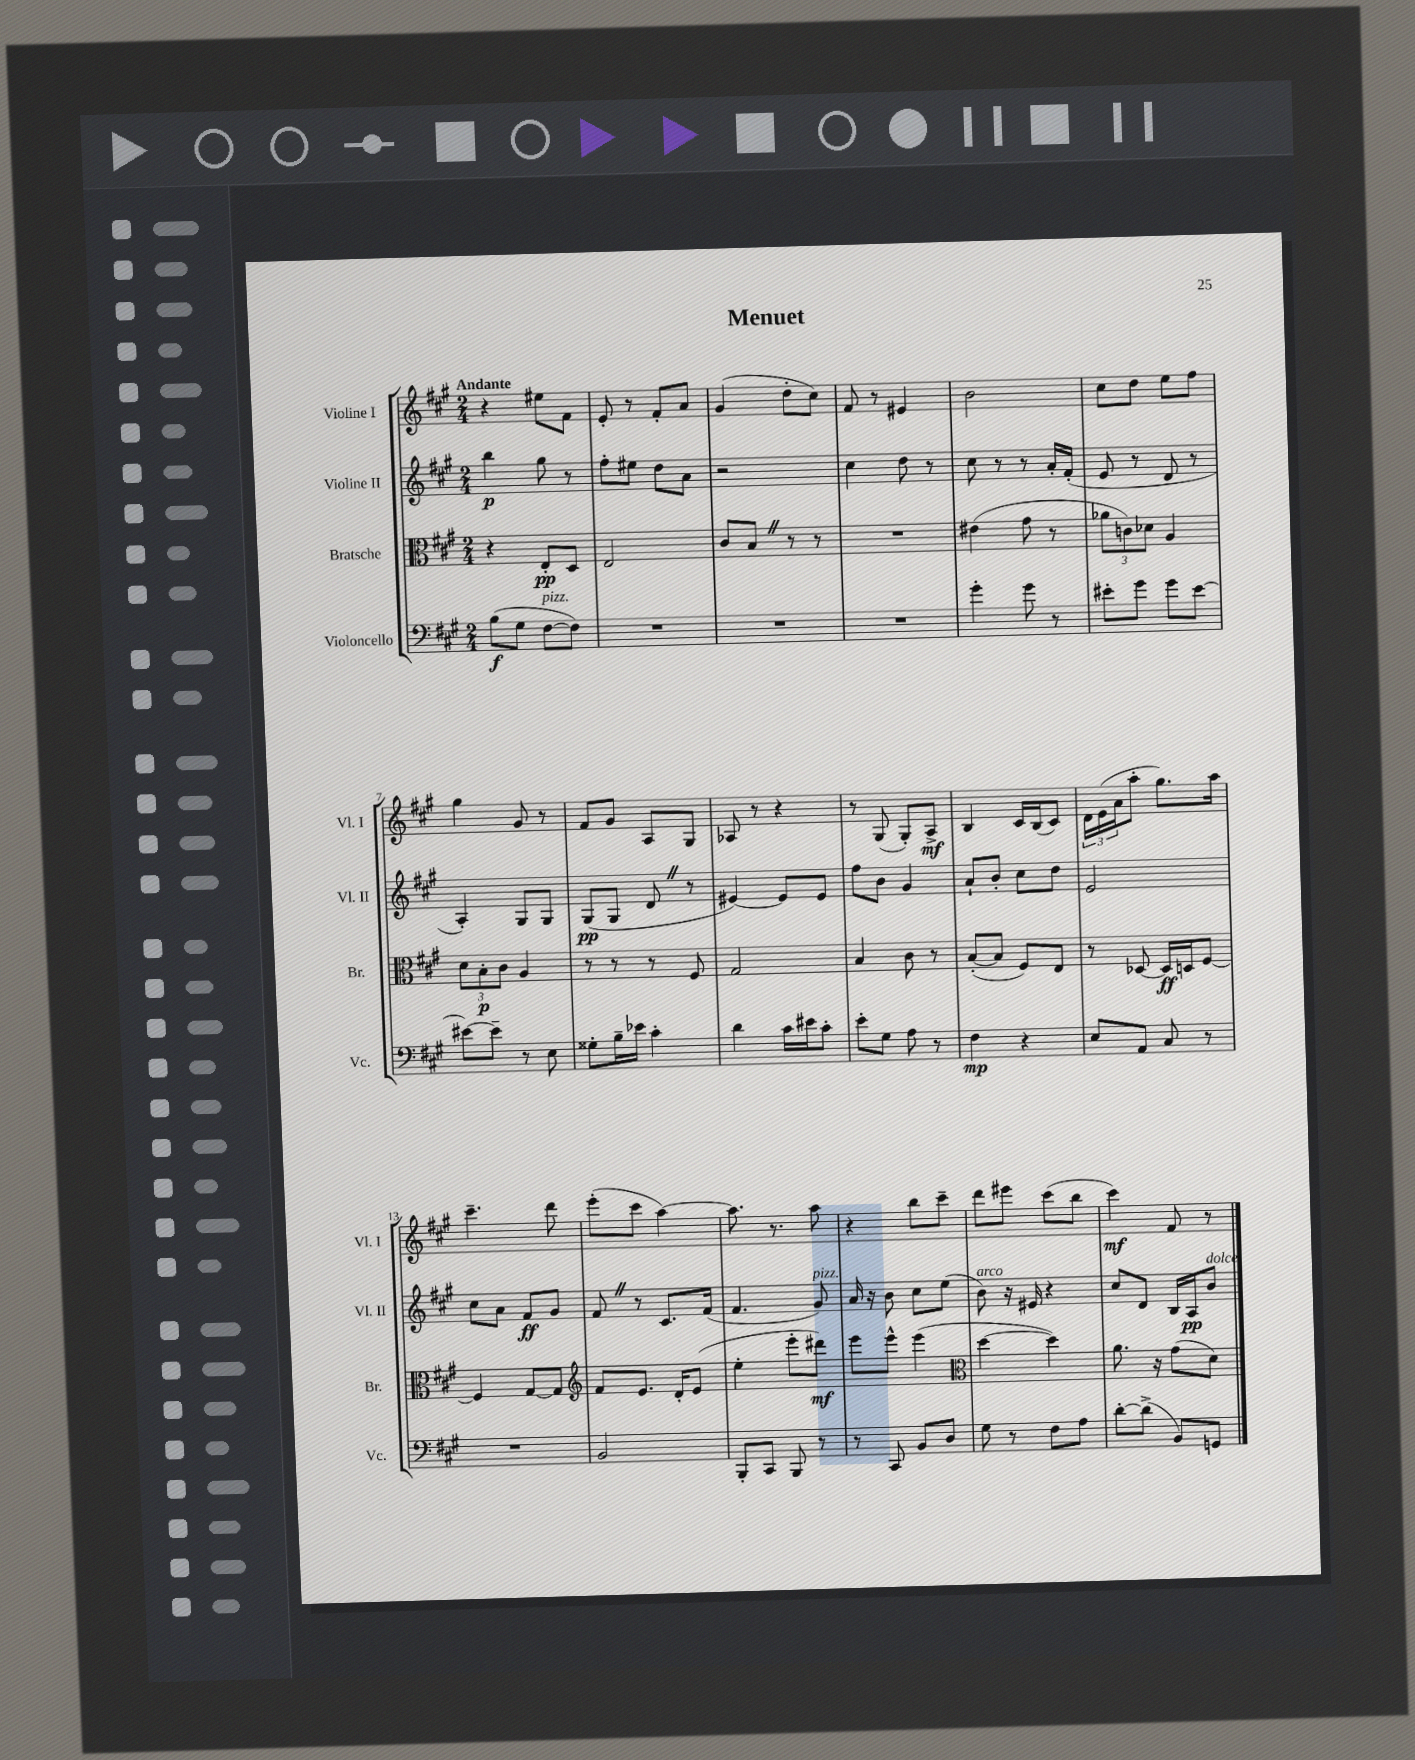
\header { title = "Menuet" }
<<
\new StaffGroup <<
\new Staff = "s0" \with { instrumentName = "Violine I" shortInstrumentName = "Vl. I" } {
    \clef treble \key a \major \numericTimeSignature \time 2/4 \tempo "Andante"
    r4 eis''8 fis'8 |
    e'8-. r8 fis'8-. a'8 |
    gis'4( d''8-. cis''8) |
    fis'8 r8 eis'4 |
    b'2 |
    cis''8 d''8 e''8 fis''8 |
    gis''4 gis'8 r8 |
    fis'8 gis'8 a8 gis8 |
    aes8 r8 r4 |
    r8 gis8( gis8-.) a8->\mf |
    b4 cis'16 b16( cis'8) |
    \tuplet 3/2 { d'16 e'16( a'16 } a''8-. gis''8.) a''16 |
    cis'''4.-- d'''8 |
    e'''8-.( cis'''8 a''4~) |
    a''8. r8. a''8 |
    r4 b''8 cis'''8-- |
    d'''8 eis'''8 cis'''8( b''8 |
    cis'''4\mf) fis'8 r8 \bar "|." |
}
\new Staff = "s1" \with { instrumentName = "Violine II" shortInstrumentName = "Vl. II" } {
    \clef treble \key a \major \numericTimeSignature \time 2/4
    b''4\p gis''8 r8 |
    fis''8-. eis''8 d''8 a'8 |
    r2 |
    cis''4 d''8 r8 |
    cis''8 r8 r8 a'16-. fis'16-.( |
    e'8 r8 d'8 r8 |
    a4-.) gis8 gis8 |
    gis8\pp( gis8 d'8 \once \override BreathingSign.text = \markup { \musicglyph "scripts.caesura.straight" } \breathe r8 |
    eis'4~) eis'8 eis'8 |
    fis''8 b'8 gis'4 |
    a'8-! b'8-. cis''8 d''8 |
    e'2 |
    cis''8 a'8 fis'8\ff gis'8 |
    fis'8 \once \override BreathingSign.text = \markup { \musicglyph "scripts.caesura.straight" } \breathe r8 cis'8. fis'16( |
    fis'4. gis'8^\markup { \italic "pizz." }) |
    a'16 r16 b'8 cis''8 e''8( |
    b'8^\markup { \italic "arco" }) r16 eis'16 r4 |
    cis''8 d'8 b16 a16\pp b'8^\markup { \italic "dolce" } \bar "|." |
}
\new Staff = "s2" \with { instrumentName = "Bratsche" shortInstrumentName = "Br." } {
    \clef alto \key a \major \numericTimeSignature \time 2/4
    r4 e8-.\pp d8 |
    e2 |
    cis'8 b8 \once \override BreathingSign.text = \markup { \musicglyph "scripts.caesura.straight" } \breathe r8 r8 |
    R2 |
    eis'4( gis'8 r8 |
    \tuplet 3/2 { aes'8 c'8) des'8 } a4 |
    \tuplet 3/2 { d'8 b8-.\p cis'8 } a4 |
    r8 r8 r8 fis8 |
    gis2 |
    b4 cis'8 r8 |
    b8~-.( b8 fis8) e8 |
    r8 des8~ des16\ff d16 fis8~ |
    fis4 gis8~ gis8 |
    \clef treble fis'8 e'8. d'16-. e'8( |
    e''4-. e'''8-. dis'''8\mf) |
    e'''8 e'''8-^ e'''4( |
    \clef alto d''4~ d''4) |
    a'8. r16 gis'8( d'8) \bar "|." |
}
\new Staff = "s3" \with { instrumentName = "Violoncello" shortInstrumentName = "Vc." } {
    \clef bass \key a \major \numericTimeSignature \time 2/4
    b8\f( gis8 fis8~^\markup { \italic "pizz." } fis8) |
    R2 |
    R2 |
    R2 |
    gis'4-. gis'8 r8 |
    eis'8-. gis'8 gis'8 eis'8~ |
    eis'8~ eis'8-- r8 e8 |
    gisis8-. b16-- ees'16 cis'4-. |
    d'4 cis'16 eis'16 cis'8-. |
    e'8-. gis8 a8 r8 |
    fis4\mp r4 |
    e8 a,8 cis8 r8 |
    R2 |
    b,2 |
    b,,8-. cis,8 b,,8 r8 |
    r8 cis,8 b,8 d8 |
    gis8 r8 fis8 a8 |
    d'8~-. d'8->( b,8) g,8 \bar "|." |
}
>>
>>
